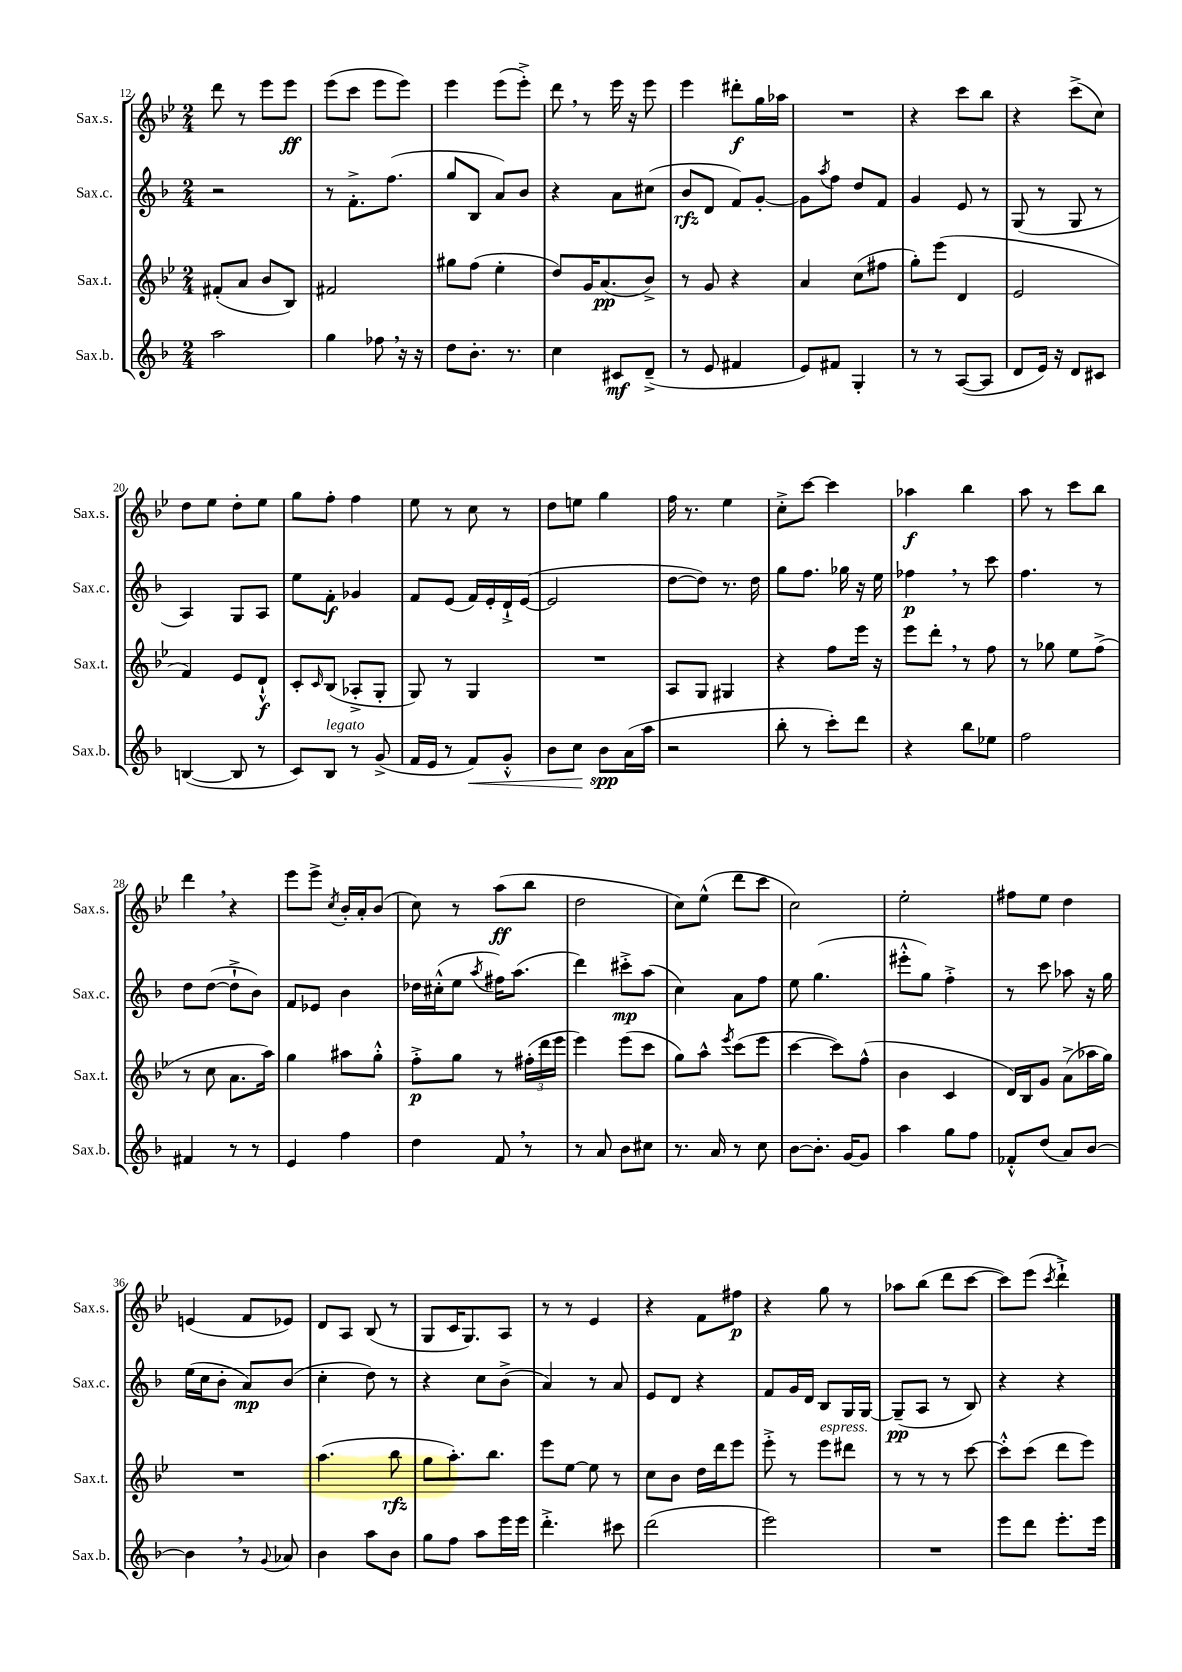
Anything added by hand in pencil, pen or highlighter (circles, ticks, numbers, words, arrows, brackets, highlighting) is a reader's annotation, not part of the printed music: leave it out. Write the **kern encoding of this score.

**kern	**kern	**kern	**kern
*staff4	*staff3	*staff2	*staff1
*clefG2	*clefG2	*clefG2	*clefG2
*k[b-]	*k[b-e-]	*k[b-]	*k[b-e-]
*M2/4	*M2/4	*M2/4	*M2/4
2aa\	(8f#'/L	2r	8ddd\
.	8a/J	.	8r
.	8b-/L	.	8eee-\L
.	8B-/J)	.	8eee-\J
=	=	=	=
4gg\	2f#/	8r	(8eee-\L
.	.	8.f'^\L	8ccc\J
8ff-\	.	.	8eee-\L
.	.	(8.ff\J	.
16r	.	.	8eee-\J)
16r	.	.	.
=	=	=	=
8dd\L	8gg#\L	8gg/L	4eee-\
8.b-'\J	(8ff\J	8B-/J	.
.	4ee-'\	8a/L)	(8eee-\L
8.r	.	.	.
.	.	8b-/J	8eee-'^\J)
=	=	=	=
4cc\	8dd/L)	4r	8ddd\
.	16g/K	.	8r
.	(8.a/	.	.
8c#/L	.	8a\L	16eee-\
.	.	.	16r
(8d~^/J	8b-^/J)	(8cc#\J	8eee-\
=	=	=	=
8r	8r	8b-/L	4eee-\
8e/	8g/	8d/J	.
4f#/	4r	8f/L)	8ddd#'\L
.	.	[8g'/J	16gg\L
.	.	.	16aa-\JJ
=	=	=	=
8e/L)	4a/	8g\]L	2r
.	.	8qaa/	.
8f#/J	.	8ff\J	.
4G'/	(8cc\L	8dd/L	.
.	8ff#\J	8f/J	.
=	=	=	=
8r	8gg'\L)	4g/	4r
8r	(8eee-\J	.	.
([8A/L	4d/	8e/	8ccc\L
8A/]J	.	8r	8bb-\J
=	=	=	=
8d/L	2e-/	(8G/	4r
16e/Jk)	.	8r	.
16r	.	.	.
8d/L	.	8G/	(8ccc^\L
8c#/J	.	8r	8cc\J)
=	=	=	=
([4B/	4f/)	4A/)	8dd\L
.	.	.	8ee-\J
8B/]	8e-/L	8G/L	8dd'\L
8r	8d`^^/J	8A/J	8ee-\J
=	=	=	=
8c/L)	8c'/L	8ee\L	8gg\L
.	16qqc/	.	.
8B-/J	(8B-/J	8f'\J	8ff'\J
8r	8A-'^/L	4g-/	4ff\
(8g^/	8G'/J	.	.
=	=	=	=
16f/LL	8G/)	8f/L	8ee-\
16e/JJ	.	.	.
8r	8r	(8e/J	8r
8f/L)	4G/	16f/LL)	8cc\
.	.	16e'/	.
8g'^^/J	.	16d`^/	8r
.	.	([16e/JJ	.
=	=	=	=
8b-\L	2r	2e/]	8dd\L
8cc\J	.	.	8ee\J
8b-\L	.	.	4gg\
(16a\L	.	.	.
16aa\JJ	.	.	.
=	=	=	=
2r	8A/L	[8dd\L	16ff\
.	.	.	8.r
.	8G/J	8dd\]J)	.
.	4G#/	8.r	4ee-\
.	.	16dd\	.
=	=	=	=
8bb-'\	4r	8gg\L	8cc'^\L
8r	.	8.ff\J	[8ccc\J
8ccc'\L)	8ff\L	.	4ccc\]
.	.	16gg-\	.
8ddd\J	16eee-\Jk	16r	.
.	16r	16ee\	.
=	=	=	=
4r	8eee-\L	4ff-\	4aa-\
.	8ddd'\J	.	.
8bb-\L	8r	8r	4bb-\
8ee-\J	8ff\	8ccc\	.
=	=	=	=
2ff\	8r	4.ff\	8aa\
.	8gg-\	.	8r
.	8ee-\L	.	8ccc\L
.	(8ff^\J	8r	8bb-\J
=	=	=	=
4f#/	8r	8dd\L	4ddd\
.	8cc\	([8dd\J	.
8r	8.a\L	8dd`^\]L	4r
8r	.	8b-\J)	.
.	16aa\Jk)	.	.
=	=	=	=
4e/	4gg\	8f/L	8eee-\L
.	.	8e-/J	8eee-^\J
.	.	.	8qcc/
4ff\	8aa#\L	4b-\	16b-'/LL
.	.	.	16a'/J
.	8gg'^^\J	.	(8b-/J
=	=	=	=
4dd\	8ff'^\L	16dd-\LL	8cc\)
.	.	(16cc#'^^\J	.
.	8gg\J	8ee\J	8r
.	.	8qaa/	.
8f/	8r	16ff#\LK)	(8aa\L
.	.	(8.aa\J	.
8r	(24ff#'\LL	.	8bb-\J
.	24ddd\	.	.
.	24eee-\JJ	.	.
=	=	=	=
8r	4eee-\)	4ddd\)	2dd\
8a/	.	.	.
8b-\L	(8eee-\L	8ccc#'^\L	.
8cc#\J	8ccc\J	(8aa\J	.
=	=	=	=
8.r	8gg\L)	4cc\)	8cc\L)
.	8aa^^\J	.	(8ee-^^\J
16a/	.	.	.
.	8qeee-/	.	.
8r	(8ccc\L	8a\L	8ddd\L
8cc\	8eee-\J	8ff\J	8ccc\J
=	=	=	=
[8b-\L	[4ccc\	8ee\	2cc\)
8.b-'\]J	.	(4.gg\	.
.	8ccc\]L)	.	.
[16g/LK	.	.	.
8g/]J	(8ff^^\J	.	.
=	=	=	=
4aa\	4b-\	8eee#'^^\L	2ee-'\
.	.	8gg\J)	.
8gg\L	4c/	4ff'^\	.
8ff\J	.	.	.
=	=	=	=
8f-'^^/L	16d/LL)	8r	8ff#\L
.	16B-/J	.	.
(8dd/J	8g/J	8ccc\	8ee-\J
8a/L)	(8a^\L	8aa-\	4dd\
[8b-/J	16aa-\L	16r	.
.	16gg\JJ)	16gg\	.
=	=	=	=
4b-\]	2r	(16ee\LL	(4e/
.	.	16cc\J	.
.	.	8b-'\J	.
8r	.	8a/L)	8f/L
8qqg/	.	.	.
8a-/	.	(8b-/J	8e-/J)
=	=	=	=
4b-\	(4.aa\	4cc'\	8d/L
.	.	.	8A/J
8aa\L	.	8dd\)	(8B-/
8b-\J	8bb-\	8r	8r
=	=	=	=
8gg\L	8gg\L	4r	8G/L
8ff\J	8.aa'\)	.	16c/K
.	.	.	8.G/)
8aa\L	.	8cc\L	.
.	8.bb-\J	.	.
16eee\L	.	(8b-^\J	8A/J
16eee\JJ	.	.	.
=	=	=	=
4.ddd'^\	8eee-\L	4a/)	8r
.	[8ee-\J	.	8r
.	8ee-\]	8r	4e-/
8ccc#\	8r	8a/	.
=	=	=	=
(2ddd\	8cc\L	8e/L	4r
.	8b-\J	8d/J	.
.	16dd\LL	4r	8f\L
.	16ddd\J	.	.
.	8eee-\J	.	8ff#\J
=	=	=	=
2eee\)	8eee-'^\	8f/L	4r
.	8r	16g/L	.
.	.	16d/JJ	.
.	8eee-\L	8B-/L	8gg\
.	8ddd#\J	16G/L	8r
.	.	[16G/JJ	.
=	=	=	=
2r	8r	(8G~/]L	8aa-\L
.	8r	8A/J	(8bb-\J
.	8r	8r	8ddd\L
.	[8ccc\	8B-/)	[8ccc\J
=	=	=	=
8eee\L	8ccc'^^\]L	4r	8ccc\]L)
8ddd\J	(8ccc\J	.	(8eee-\J
.	.	.	8qccc/
8.eee'\L	8ddd\L	4r	4ddd`^\)
.	8eee-\J)	.	.
16eee\Jk	.	.	.
==	==	==	==
*-	*-	*-	*-
